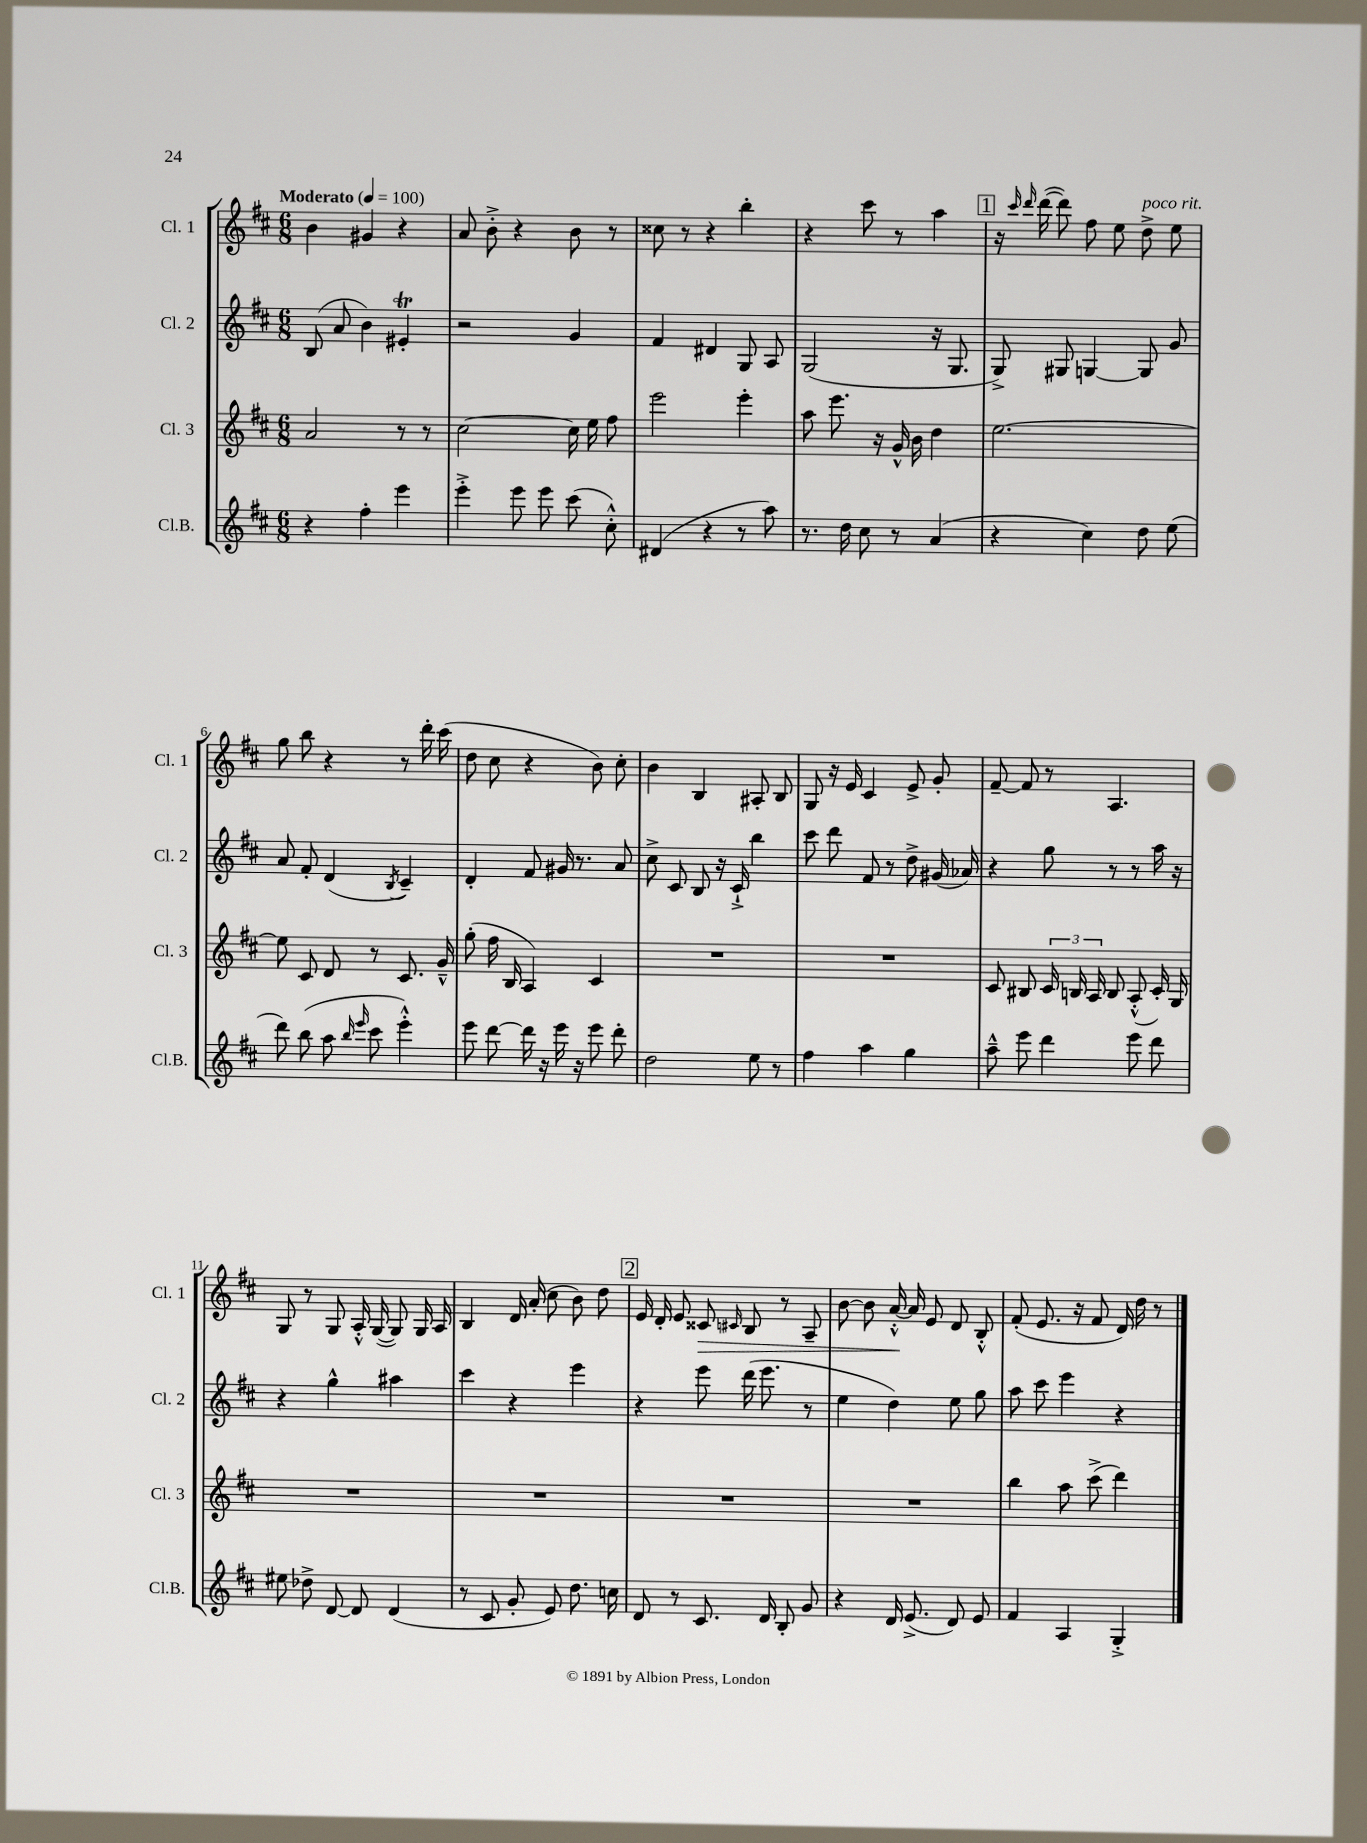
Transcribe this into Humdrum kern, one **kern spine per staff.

**kern	**kern	**kern	**kern	**dynam
*part4	*part3	*part2	*part1	*part1
*staff4	*staff3	*staff2	*staff1	*staff1
*I"Cl.B.	*I"Cl. 3	*I"Cl. 2	*I"Cl. 1	*
*I'Cl.B.	*I'Cl. 3	*I'Cl. 2	*I'Cl. 1	*
*clefG2	*clefG2	*clefG2	*clefG2	*
*k[f#c#]	*k[f#c#]	*k[f#c#]	*k[f#c#]	*
*M6/8	*M6/8	*M6/8	*M6/8	*
*MM100	*MM100	*MM100	*MM100	*
=1	=1	=1	=1	=1
!	!	!	!LO:TX:a:B:t=Moderato	!
4r	2a/	(8B/	4b\	.
.	.	8a/	.	.
4ff#'\	.	4b\)	4g#X/	.
4eee\	8r	4e#Xt'/	4r	.
.	8r	.	.	.
=2	=2	=2	=2	=2
4eee'^\	[2cc#\	2r	8a/	.
.	.	.	8b'^\	.
8eee\	.	.	4r	.
8eee\	.	.	.	.
(8ccc#\	16cc#\]	4g/	8b\	.
.	16ee\	.	.	.
8cc#'^^\)	8ff#\	.	8r	.
=3	=3	=3	=3	=3
(4d#X/	2eee\	4f#/	8cc##X\	.
.	.	.	8r	.
4r	.	4d#X/	4r	.
8r	4eee'\	8G/	4bb'\	.
8aa\)	.	8A/	.	.
=4	=4	=4	=4	=4
8.r	8aa\	(2G/	4r	.
.	8.eee\	.	.	.
16dd\	.	.	.	.
8cc#\	.	.	8ccc#\	.
.	16r	.	.	.
8r	16g^^/	.	8r	.
.	16b\	.	.	.
(4a/	4dd\	16r	4aa\	.
.	.	8.G/	.	.
!!LO:REH:place=s1:t=1
=5	=5	=5	=5	=5
4r	[2.ee\	8G^/)	16r	.
.	.	.	16qqccc#/	.
.	.	.	16qqddd/	.
.	.	.	([16ddd\	.
.	.	8G#X/	8ddd\])	.
4cc#\)	.	[4Gn/	8ff#\	.
.	.	.	8ee\	.
!	!	!	!LO:TX:a:i:t=poco rit.	!
8dd\	.	8G/]	8dd^\	.
(8ee\	.	8g/	8ee\	.
!!LO:LB:g=z
=6	=6	=6	=6	=6
8ddd\)	8ee\]	8a/	8gg\	.
(8bb\	8c#/	8f#'/	8bb\	.
8aa\	8d/	(4d/	4r	.
16qqbb/	.	.	.	.
16qqeee/	.	.	.	.
8ccc#\	8r	.	.	.
.	.	8qB/	.	.
4eee'^^\)	8.c#/	4c#~/)	8r	.
.	.	.	16ddd'\	.
.	16g~^^/	.	(16ccc#\	.
=7	=7	=7	=7	=7
8eee\	(8gg'\	4d'/	8dd\	.
[8ddd\	16ff#\	.	8cc#\	.
.	16B/	.	.	.
16ddd\]	4A/)	8f#/	4r	.
16r	.	.	.	.
16eee\	.	16g#X/	.	.
16r	.	8.r	.	.
8eee\	4c#/	.	8b\)	.
8ddd'\	.	8a/	8cc#'\	.
=8	=8	=8	=8	=8
2dd\	2.r	8cc#^\	4b\	.
.	.	8c#/	.	.
.	.	8B/	4B/	.
.	.	16r	.	.
.	.	16c#`^/	.	.
8ee\	.	4bb\	8A#X'/	.
8r	.	.	8B/	.
=9	=9	=9	=9	=9
4ff#\	2.r	8ccc#\	8G/	.
.	.	8ddd\	16r	.
.	.	.	16e/	.
4aa\	.	8f#/	4c#/	.
.	.	8r	.	.
4gg\	.	8dd^\	8e^/	.
.	.	(16g#X/	8g'/	.
.	.	16a-X/)	.	.
=10	=10	=10	=10	=10
8aa~^^\	8c#/	4r	[8f#~/	.
8eee\	8B#X/	.	8f#/]	.
4ddd\	24c#/	8gg\	8r	.
.	24Bn/	.	.	.
.	24A/	.	.	.
.	8B/	8r	4.A/	.
8eee\	(8A'^^/	8r	.	.
8ddd\	16c#'/)	16aa\	.	.
.	16G/	16r	.	.
!!LO:LB:g=z
=11	=11	=11	=11	=11
8ee#X\	2.r	4r	8G/	.
8dd-X^\	.	.	8r	.
[8d/	.	4gg^^\	8G/	.
8d/]	.	.	16A'^^/	.
.	.	.	([16G/	.
(4d/	.	4aa#X\	8G/])	.
.	.	.	16G/	.
.	.	.	16A/	.
=12	=12	=12	=12	=12
8r	2.r	4ccc#\	4B/	.
8c#/	.	.	.	.
8g'/	.	4r	16d/	.
.	.	.	(16a'/	.
8e/)	.	.	8cc#\	.
8.dd\	.	4eee\	8b\)	.
.	.	.	8dd\	.
16ccn\	.	.	.	.
!!LO:REH:place=s1:t=2
=13	=13	=13	=13	=13
8d/	2.r	4r	16e/	.
.	.	.	16d'/	.
8r	.	.	8e/	.
!	!	!	!	!LO:HP:b
8.c#/	.	8eee\	8c##X/	>
.	.	.	16qqc#X/	.
.	.	(16ddd\	8B/	.
16d/	.	8.eee\	.	.
8B'/	.	.	8r	.
8g/	.	8r	8A~/	.
=14	=14	=14	=14	=14
4r	2.r	4ee\	[8b\	.
.	.	.	8b\]	.
16d/	.	4dd\)	[16a'^^/	.
(8.e^/	.	.	16a/]	]
.	.	.	8e/	.
8d/)	.	8ee\	8d/	.
8e/	.	8gg\	8B'^^/	.
=15	=15	=15	=15	=15
4f#/	4bb\	8aa\	(8f#'/	.
.	.	8ccc#\	8.e/	.
4A/	8aa\	4eee\	.	.
.	.	.	16r	.
.	(8ccc#^\	.	8f#/	.
4G'^/	4ddd\)	4r	16d/)	.
.	.	.	16dd\	.
.	.	.	8r	.
==	==	==	==	==
*-	*-	*-	*-	*-
